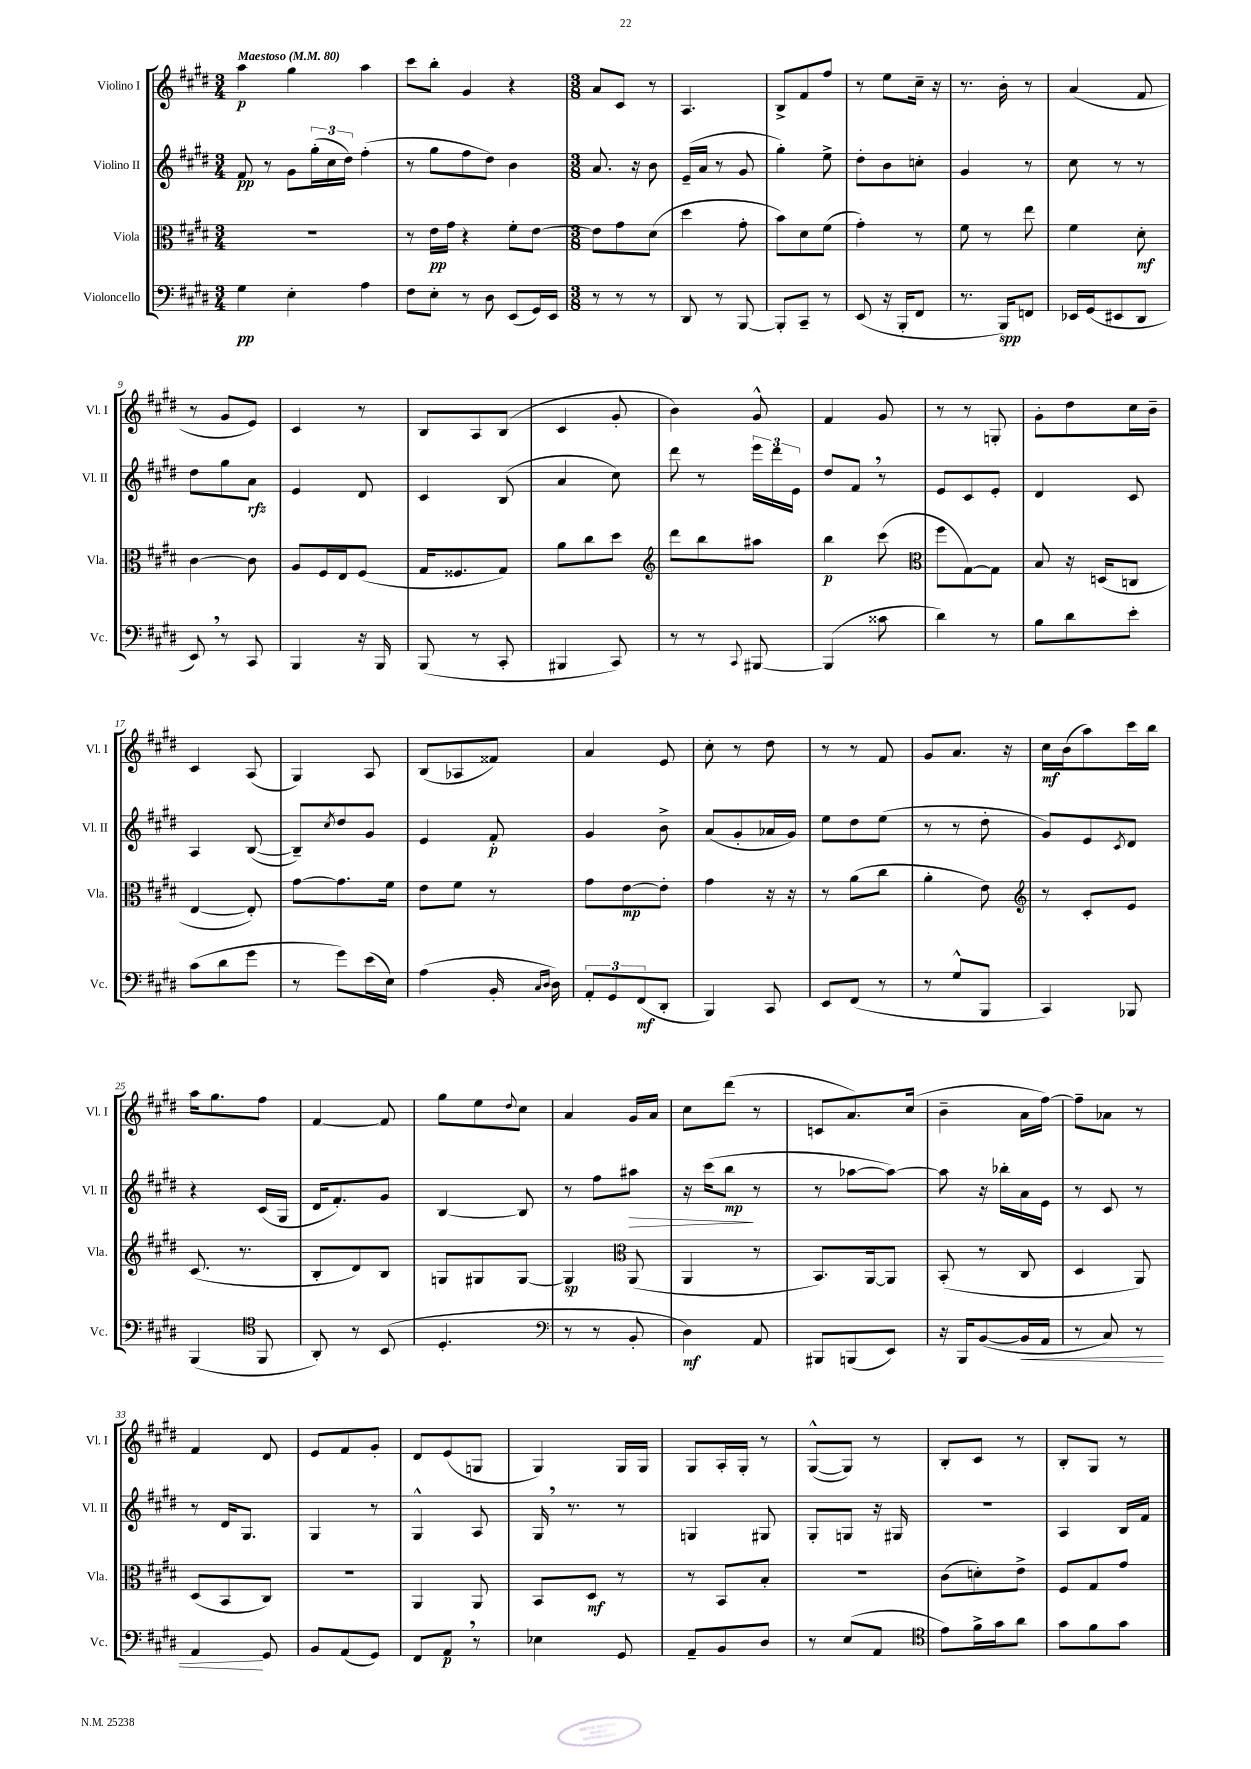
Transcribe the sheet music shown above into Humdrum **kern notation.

**kern	**kern	**kern	**kern
*staff4	*staff3	*staff2	*staff1
*clefF4	*clefC3	*clefG2	*clefG2
*k[f#c#g#d#]	*k[f#c#g#d#]	*k[f#c#g#d#]	*k[f#c#g#d#]
*M3/4	*M3/4	*M3/4	*M3/4
*MM80	*MM80	*MM80	*MM80
4G#	2.r	8f#	4aa
.	.	8r	.
4E'	.	8g#	4gg#
.	.	(24gg#'	.
.	.	24cc#	.
.	.	24dd#)	.
4A	.	(4ff#'	4aa
=	=	=	=
8F#	8r	8r	8ccc#
8E'	16e	8gg#	8bb'
.	16g#	.	.
8r	4r	8ff#	4g#
8D#	.	8dd#)	.
(8EE	8f#'	4b	4r
16GG#)	[8e	.	.
16EE	.	.	.
=	=	=	=
*M3/8	*M3/8	*M3/8	*M3/8
8r	8e]	8.a	8a
8r	8g#	.	8c#
.	.	16r	.
8r	(8d#	8b	8r
=	=	=	=
8DD#	4dd#	(16e~	4.A
.	.	16a	.
8r	.	8r	.
[8BBB	8g#'	8g#	.
=	=	=	=
8BBB']	8b)	4gg#')	8B^
8CC#~	8d#	.	8f#
8r	(8f#	8ee^	8ff#
=	=	=	=
(8EE	4g#')	8dd#'	8r
16r	.	8b	8ee
16BBB'	.	.	.
8FF#	8r	8cc'	16cc#~
.	.	.	16r
=	=	=	=
8.r	8f#	4g#	8.r
.	8r	.	.
16BBB)	.	.	16b'
8FF	8ee	8r	8r
=	=	=	=
16EE-	4f#	8cc#	(4a
(16GG#	.	.	.
8EE#	.	8r	.
8DD#	8d#'	8r	8f#
=	=	=	=
8EE)	[4c#	8dd#	8r
8r	.	8gg#	8g#
8CC#	8c#]	8a	8e)
=	=	=	=
4BBB	8A	4e	4c#
.	16F#	.	.
.	16E	.	.
16r	(8F#	8d#	8r
16BBB	.	.	.
=	=	=	=
(8BBB	16G#	4c#	8B
.	8.F##	.	.
8r	.	.	8A
8CC#'	8G#)	(8B	(8B
=	=	=	=
4BBB#	8a	4a	4c#
.	8cc#	.	.
8CC#)	8dd#	8cc#)	8g#'
=	=	=	=
*	*clefG2	*	*
8r	8ddd#	8ddd#	4b)
8r	8bb	8r	.
8qqCC#	.	.	.
[8BBB#	8aa#	24eee	8g#^^
.	.	24ddd#	.
.	.	24e	.
=	=	=	=
(4BBB#]	4bb	8dd#	4f#
.	.	8f#	.
8c##	(8ccc#	8r	8g#
=	=	=	=
*	*clefC3	*	*
4d#)	8ff#	8e	8r
.	[8G#)	8c#	8r
8r	8G#]	8e'	8G'
=	=	=	=
8B	8B	4d#	8g#'
8d#	16r	.	8dd#
.	(16D	.	.
8e'	8C	8c#	16cc#
.	.	.	16b~
=	=	=	=
(8c#	[4E	4A	4c#
8d#	.	.	.
8g#	8E'])	([8B	(8A
=	=	=	=
8r	[8g#	8B~])	4G#)
.	.	8qcc#	.
8g#)	8.g#]	8dd#	.
(16e	.	8g#	8A
16E)	16f#	.	.
=	=	=	=
(4A	8e	4e	(8B
.	8f#	.	8A-
16BB'	8r	8f#'	8f##)
16qqC#	.	.	.
16qqD#	.	.	.
16D#)	.	.	.
=	=	=	=
12AA'	8g#	4g#	4a
12GG#	.	.	.
.	[8e	.	.
(12FF#	.	.	.
8DD#'	8e']	8b^	8e
=	=	=	=
4BBB)	4g#	(8a	8cc#'
.	.	8g#'	8r
8CC#	16r	16a-	8dd#
.	16r	16g#)	.
=	=	=	=
8EE	8r	8ee	8r
(8FF#	(8a	8dd#	8r
8r	8cc#	(8ee	8f#
=	=	=	=
8r	4a'	8r	8g#
8G#^^	.	8r	8.a
8BBB	8e)	8dd#'	.
.	.	.	16r
=	=	=	=
*	*clefG2	*	*
4CC#)	8r	8g#)	16cc#
.	.	.	(16b
.	8c#'	8e	8aa)
.	.	8qc#	.
8BBB-	8e	8d#	16ccc#
.	.	.	16bb
=	=	=	=
(4BBB	(8.c#	4r	16aa
.	.	.	8.gg#
.	8.r	.	.
*clefC4	*	*	*
8FF#	.	(16c#	8ff#
.	.	16G#	.
=	=	=	=
8AA')	8B'	16d#	[4f#
.	.	8.f#')	.
8r	8d#)	.	.
(8BB	8B	8g#	8f#]
=	=	=	=
4.D#'	8G	[4B	8gg#
.	8G#	.	8ee
.	.	.	8qqdd#
.	[8G#	8B]	8cc#
=	=	=	=
*clefF4	*	*	*
8r	4G#]	8r	4a
8r	.	8ff#	.
*	*clefC3	*	*
8BB'	(8AA	8aa#	16g#
.	.	.	16a
=	=	=	=
4D#)	4AA	16r	8cc#
.	.	(16ccc#	.
.	.	8bb	(8ddd#
8AA	8r	8r	8r
=	=	=	=
8BBB#	8.BB)	8r	8c
(8BBB	.	[8aa-	8.a)
.	[16AA	.	.
8EE)	8AA]	8aa-_)	.
.	.	.	(16cc#
=	=	=	=
16r	(8BB'	8aa-]	4b~
16BBB	.	.	.
([8BB	8r	16r	.
.	.	16bb-'	.
16BB]	8C#	16a	16a
16AA	.	16e	[16ff#)
=	=	=	=
8r	4D#	8r	8ff#~]
8C#)	.	8c#	8a-
8r	8AA)	8r	8r
=	=	=	=
4AA	(8D#	8r	4f#
.	8BB	16d#	.
.	.	8.G#	.
8GG#	8C#)	.	8d#
=	=	=	=
8BB	4.r	4G#	8e
(8AA	.	.	8f#
8GG#)	.	8r	8g#'
=	=	=	=
8FF#	4AA	4G#^^	8d#
8AA	.	.	(8e
8r	8AA	8A	8G
=	=	=	=
4E-	8BB	16G#	4G#)
.	.	8.r	.
.	8D#	.	.
8GG#	8r	8r	16G#
.	.	.	16G#
=	=	=	=
8AA~	8r	4G	8G#
8BB	8BB	.	16A'
.	.	.	16G#'
8D#	8B'	8G#	8r
=	=	=	=
8r	4.r	8G#'	([8G#^^
(8E	.	8G	8G#])
8AA	.	16r	8r
.	.	16G#	.
=	=	=	=
*clefC4	*	*	*
8e)	(8c#	4.r	8B'
16f#^	8d')	.	8c#
16g#	.	.	.
8a	8e^	.	8r
=	=	=	=
8g#	8F#	4A	8B'
8f#	8G#	.	8G#
8g#	8g#	16B	8r
.	.	16f#	.
==	==	==	==
*-	*-	*-	*-
